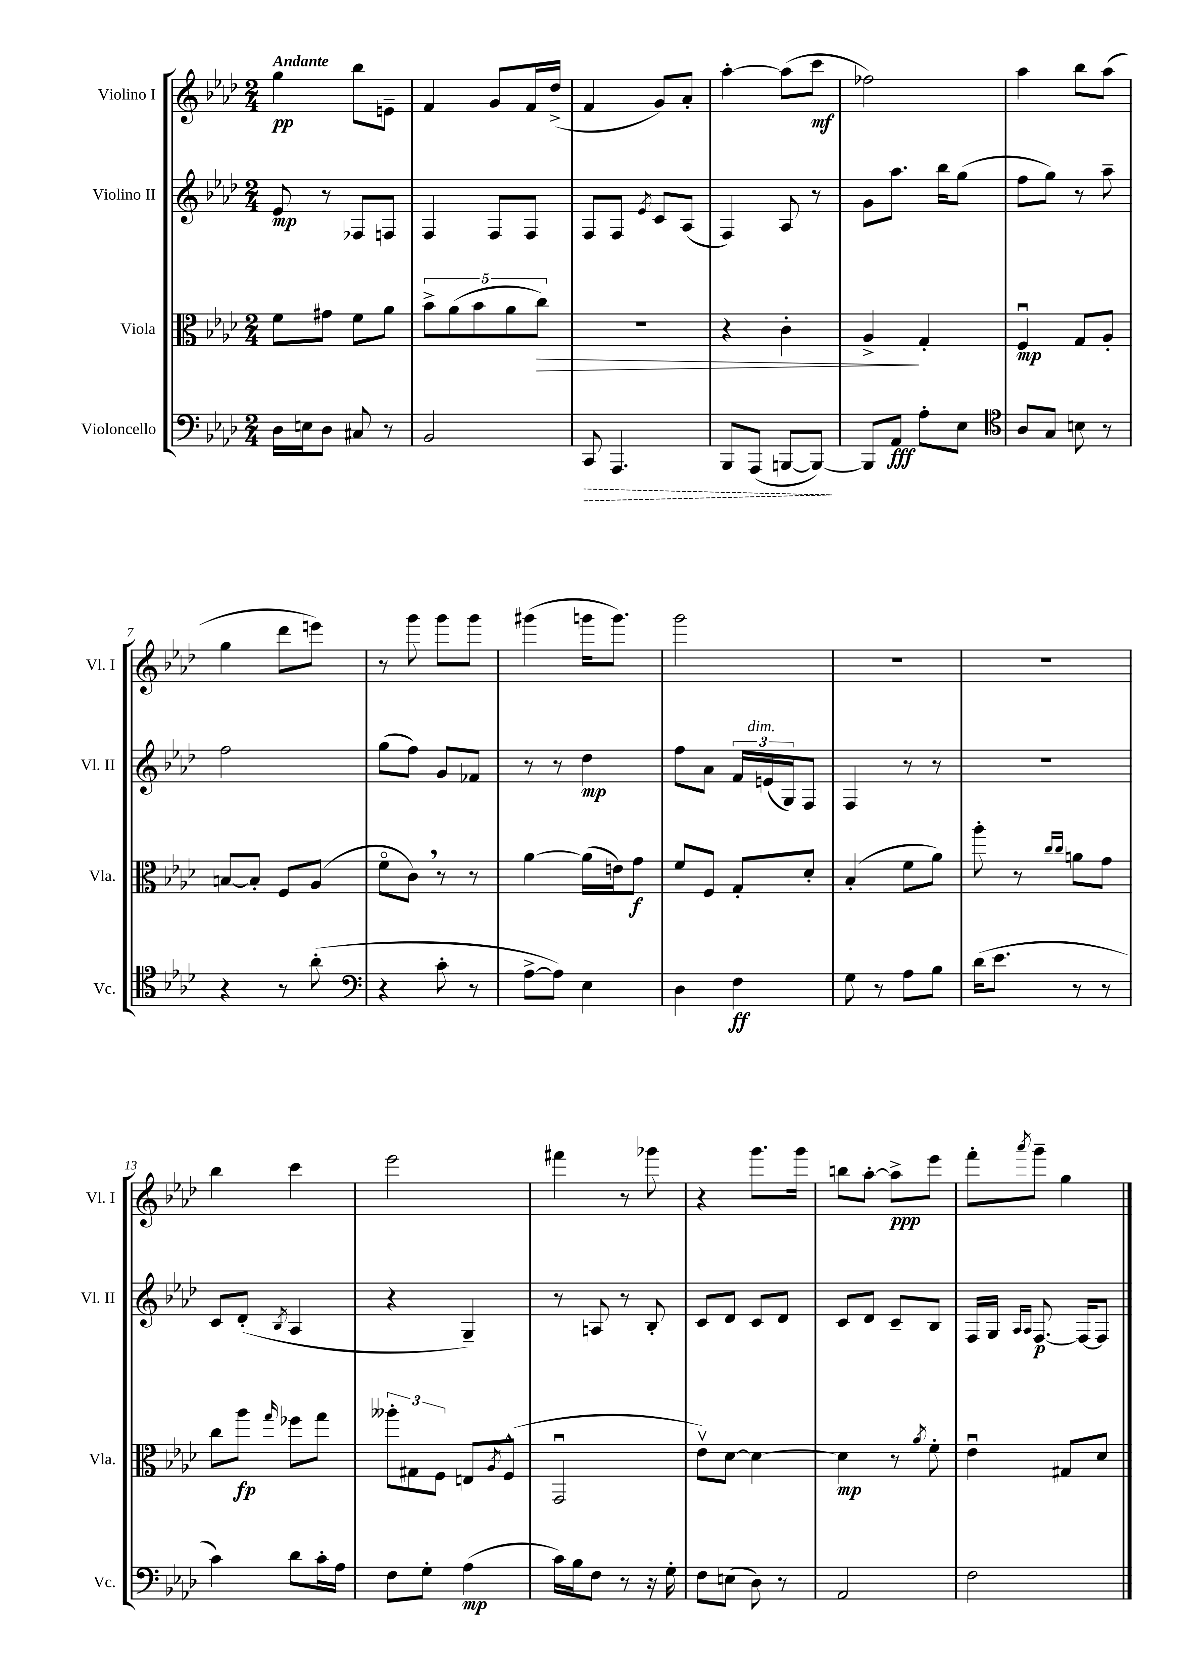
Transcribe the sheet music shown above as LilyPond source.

<<
\new StaffGroup <<
\new Staff = "s0" \with { instrumentName = "Violino I" shortInstrumentName = "Vl. I" } {
    \clef treble \key aes \major \numericTimeSignature \time 2/4 \tempo "Andante"
    g''4\pp bes''8 e'8-- |
    f'4 g'8 f'16 des''16->( |
    f'4 g'8) aes'8-. |
    aes''4~-. aes''8( c'''8\mf |
    fes''2) |
    aes''4 bes''8 aes''8( |
    g''4 des'''8 e'''8) |
    r8 g'''8 g'''8 g'''8 |
    gis'''4( g'''16 g'''8.) |
    g'''2 |
    R2 |
    r2 |
    bes''4 c'''4 |
    ees'''2 |
    fis'''4 r8 ges'''8 |
    r4 g'''8. g'''16 |
    b''8 aes''8~-. aes''8->\ppp ees'''8 |
    f'''8-. \acciaccatura { aes'''8 } g'''8-- g''4 \bar "|." |
}
\new Staff = "s1" \with { instrumentName = "Violino II" shortInstrumentName = "Vl. II" } {
    \clef treble \key aes \major \numericTimeSignature \time 2/4
    ees'8\mp r8 fes8 f8 |
    f4 f8 f8 |
    f8 f8 \acciaccatura { ees'8 } c'8 aes8( |
    f4) aes8 r8 |
    g'8 aes''8. bes''16 g''8( |
    f''8 g''8) r8 aes''8-- |
    f''2 |
    g''8( f''8) g'8 fes'8 |
    r8 r8 des''4\mp |
    f''8 aes'8 \tuplet 3/2 { f'16 e'16^\markup { \italic "dim." }( g16) } f8 |
    f4 r8 r8 |
    r2 |
    c'8 des'8-.( \acciaccatura { bes8 } aes4 |
    r4 g4--) |
    r8 a8 r8 bes8-. |
    c'8 des'8 c'8 des'8 |
    c'8 des'8 c'8-- bes8 |
    f16 g16 \grace { aes16 aes16 } f8.~\p f16~ f8 \bar "|." |
}
\new Staff = "s2" \with { instrumentName = "Viola" shortInstrumentName = "Vla." } {
    \clef alto \key aes \major \numericTimeSignature \time 2/4
    f'8 gis'8 f'8 aes'8 |
    \tuplet 5/4 { bes'8-> aes'8( bes'8 aes'8 c''8\>) } |
    R2 |
    r4 c'4-. |
    aes4->\! g4-. |
    f4\downbow\mp g8 aes8-. |
    b8~ b8-. f8 aes8( |
    f'8\flageolet c'8) \breathe r8 r8 |
    aes'4~ aes'16( e'16) g'8\f |
    f'8 f8 g8-. des'8-. |
    bes4-.( f'8 aes'8) |
    aes''8-. r8 \grace { c''16 c''16 } a'8 g'8 |
    c''8 aes''8\fp \grace { g''16 } fes''8 g''8 |
    \tuplet 3/2 { aeses''8-. gis8 f8 } e8 \acciaccatura { aes8 } f8-^( |
    g,2\downbow |
    ees'8\upbow) des'8~ des'4~ |
    des'4\mp r8 \acciaccatura { aes'8 } f'8-. |
    ees'4\downbow gis8 des'8 \bar "|." |
}
\new Staff = "s3" \with { instrumentName = "Violoncello" shortInstrumentName = "Vc." } {
    \clef bass \key aes \major \numericTimeSignature \time 2/4
    des16 e16 des8 cis8 r8 |
    bes,2 |
    \once \override Hairpin.style = #'dashed-line c,8\> aes,,4. |
    bes,,8 aes,,8( b,,8~ b,,8~\!) |
    b,,8 aes,8\fff aes8-. ees8 |
    \clef tenor aes8 g8 b8 r8 |
    r4 r8 aes'8-.( |
    \clef bass r4 c'8-. r8 |
    aes8~-> aes8) ees4 |
    des4 f4\ff |
    g8 r8 aes8 bes8 |
    des'16( ees'8. r8 r8 |
    c'4) des'8 c'16-. aes16 |
    f8 g8-. aes4\mp( |
    c'16) bes16 f8 r8 r16 g16-. |
    f8 e8( des8) r8 |
    aes,2 |
    f2 \bar "|." |
}
>>
>>
